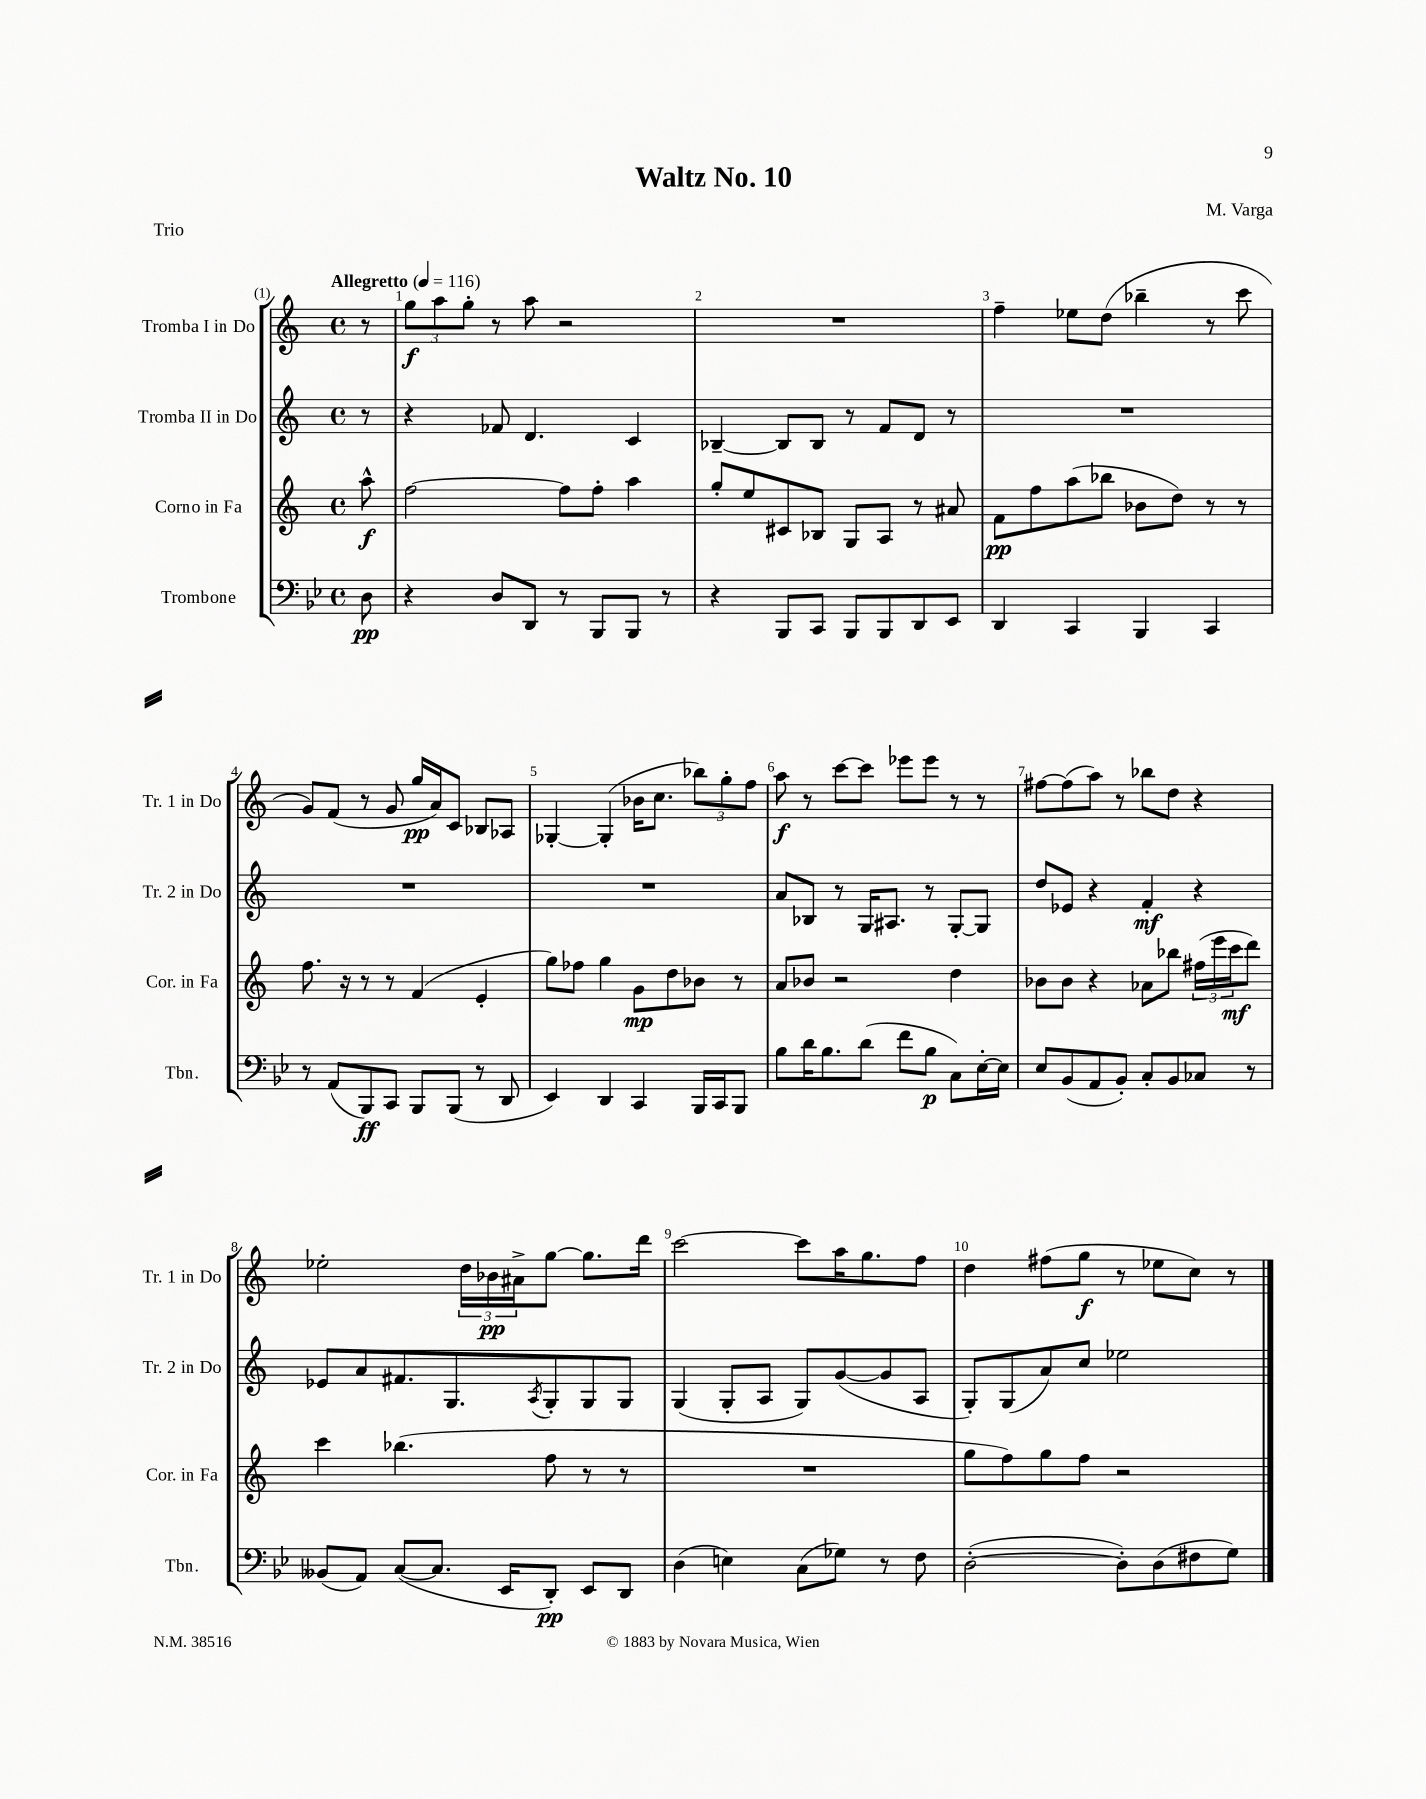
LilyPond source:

\header { title = "Waltz No. 10" composer = "M. Varga" piece = "Trio" }
<<
\new StaffGroup <<
\new Staff = "s0" \with { instrumentName = "Tromba I in Do" shortInstrumentName = "Tr. 1 in Do" } {
    \clef treble \key c \major \defaultTimeSignature \time 4/4 \partial 8 \tempo "Allegretto" 4 = 116
    r8 |
    \tuplet 3/2 { g''8\f a''8 g''8-. } r8 a''8 r2 |
    R1 |
    f''4-- ees''8 d''8( bes''4-- r8 c'''8 |
    g'8) f'8( r8 g'8 g''16\pp a'16) c'8 bes8 aes8 |
    ges4~-. ges4-.( bes'16 c''8. \tuplet 3/2 { bes''8) g''8-. f''8 } |
    a''8\f r8 c'''8~ c'''8 ees'''8 ees'''8 r8 r8 |
    fis''8~ fis''8( a''8) r8 bes''8 d''8 r4 |
    ees''2-. \tuplet 3/2 { d''16 bes'16\pp ais'16-> } g''8~ g''8. d'''16 |
    c'''2~ c'''8 a''16 g''8. f''8 |
    d''4 fis''8( g''8\f r8 ees''8 c''8) r8 \bar "|." |
}
\new Staff = "s1" \with { instrumentName = "Tromba II in Do" shortInstrumentName = "Tr. 2 in Do" } {
    \clef treble \key c \major \defaultTimeSignature \time 4/4 \partial 8
    r8 |
    r4 fes'8 d'4. c'4 |
    bes4~-- bes8 bes8 r8 f'8 d'8 r8 |
    R1 |
    R1 |
    R1 |
    a'8 bes8 r8 g16 ais8. r8 g8~-. g8 |
    d''8 ees'8 r4 f'4-.\mf r4 |
    ees'8 a'8 fis'8. g8. \acciaccatura { a8 } g8-. g8 g8 |
    g4( g8-. a8 g8) g'8~( g'8 a8 |
    g8-.) g8( a'8) c''8 ees''2 \bar "|." |
}
\new Staff = "s2" \with { instrumentName = "Corno in Fa" shortInstrumentName = "Cor. in Fa" } {
    \clef treble \key c \major \defaultTimeSignature \time 4/4 \partial 8
    a''8-^\f |
    f''2~ f''8 f''8-. a''4 |
    g''8-. e''8 cis'8 bes8 g8 a8 r8 ais'8 |
    f'8\pp f''8 a''8( bes''8 bes'8 d''8) r8 r8 |
    f''8. r16 r8 r8 f'4( e'4-. |
    g''8) fes''8 g''4 g'8\mp d''8 bes'8 r8 |
    a'8 bes'8 r2 d''4 |
    bes'8 bes'8 r4 aes'8 bes''8 \tuplet 3/2 { fis''16( e'''16 c'''16\mf } d'''8) |
    c'''4 bes''4.( f''8 r8 r8 |
    R1 |
    g''8 f''8) g''8 f''8 r2 \bar "|." |
}
\new Staff = "s3" \with { instrumentName = "Trombone" shortInstrumentName = "Tbn." } {
    \clef bass \key bes \major \defaultTimeSignature \time 4/4 \partial 8
    d8\pp |
    r4 d8 d,8 r8 bes,,8 bes,,8 r8 |
    r4 bes,,8 c,8 bes,,8 bes,,8 d,8 ees,8 |
    d,4 c,4 bes,,4 c,4 |
    r8 a,8( bes,,8\ff) c,8 bes,,8 bes,,8( r8 d,8 |
    ees,4) d,4 c,4 bes,,16 c,16 bes,,8 |
    bes8 d'16 bes8. d'8( f'8 bes8\p c8) ees16~-. ees16 |
    ees8 bes,8( a,8 bes,8-.) c8-. bes,8 ces8 r8 |
    beses,8( a,8) c8~( c8. ees,16 d,8-.\pp) ees,8 d,8 |
    d4( e4) c8( ges8) r8 f8 |
    d2~-.( d8-.) d8( fis8 g8) \bar "|." |
}
>>
>>
\layout { \context { \Score \override BarNumber.break-visibility = ##(#f #t #t) barNumberVisibility = #all-bar-numbers-visible } }
